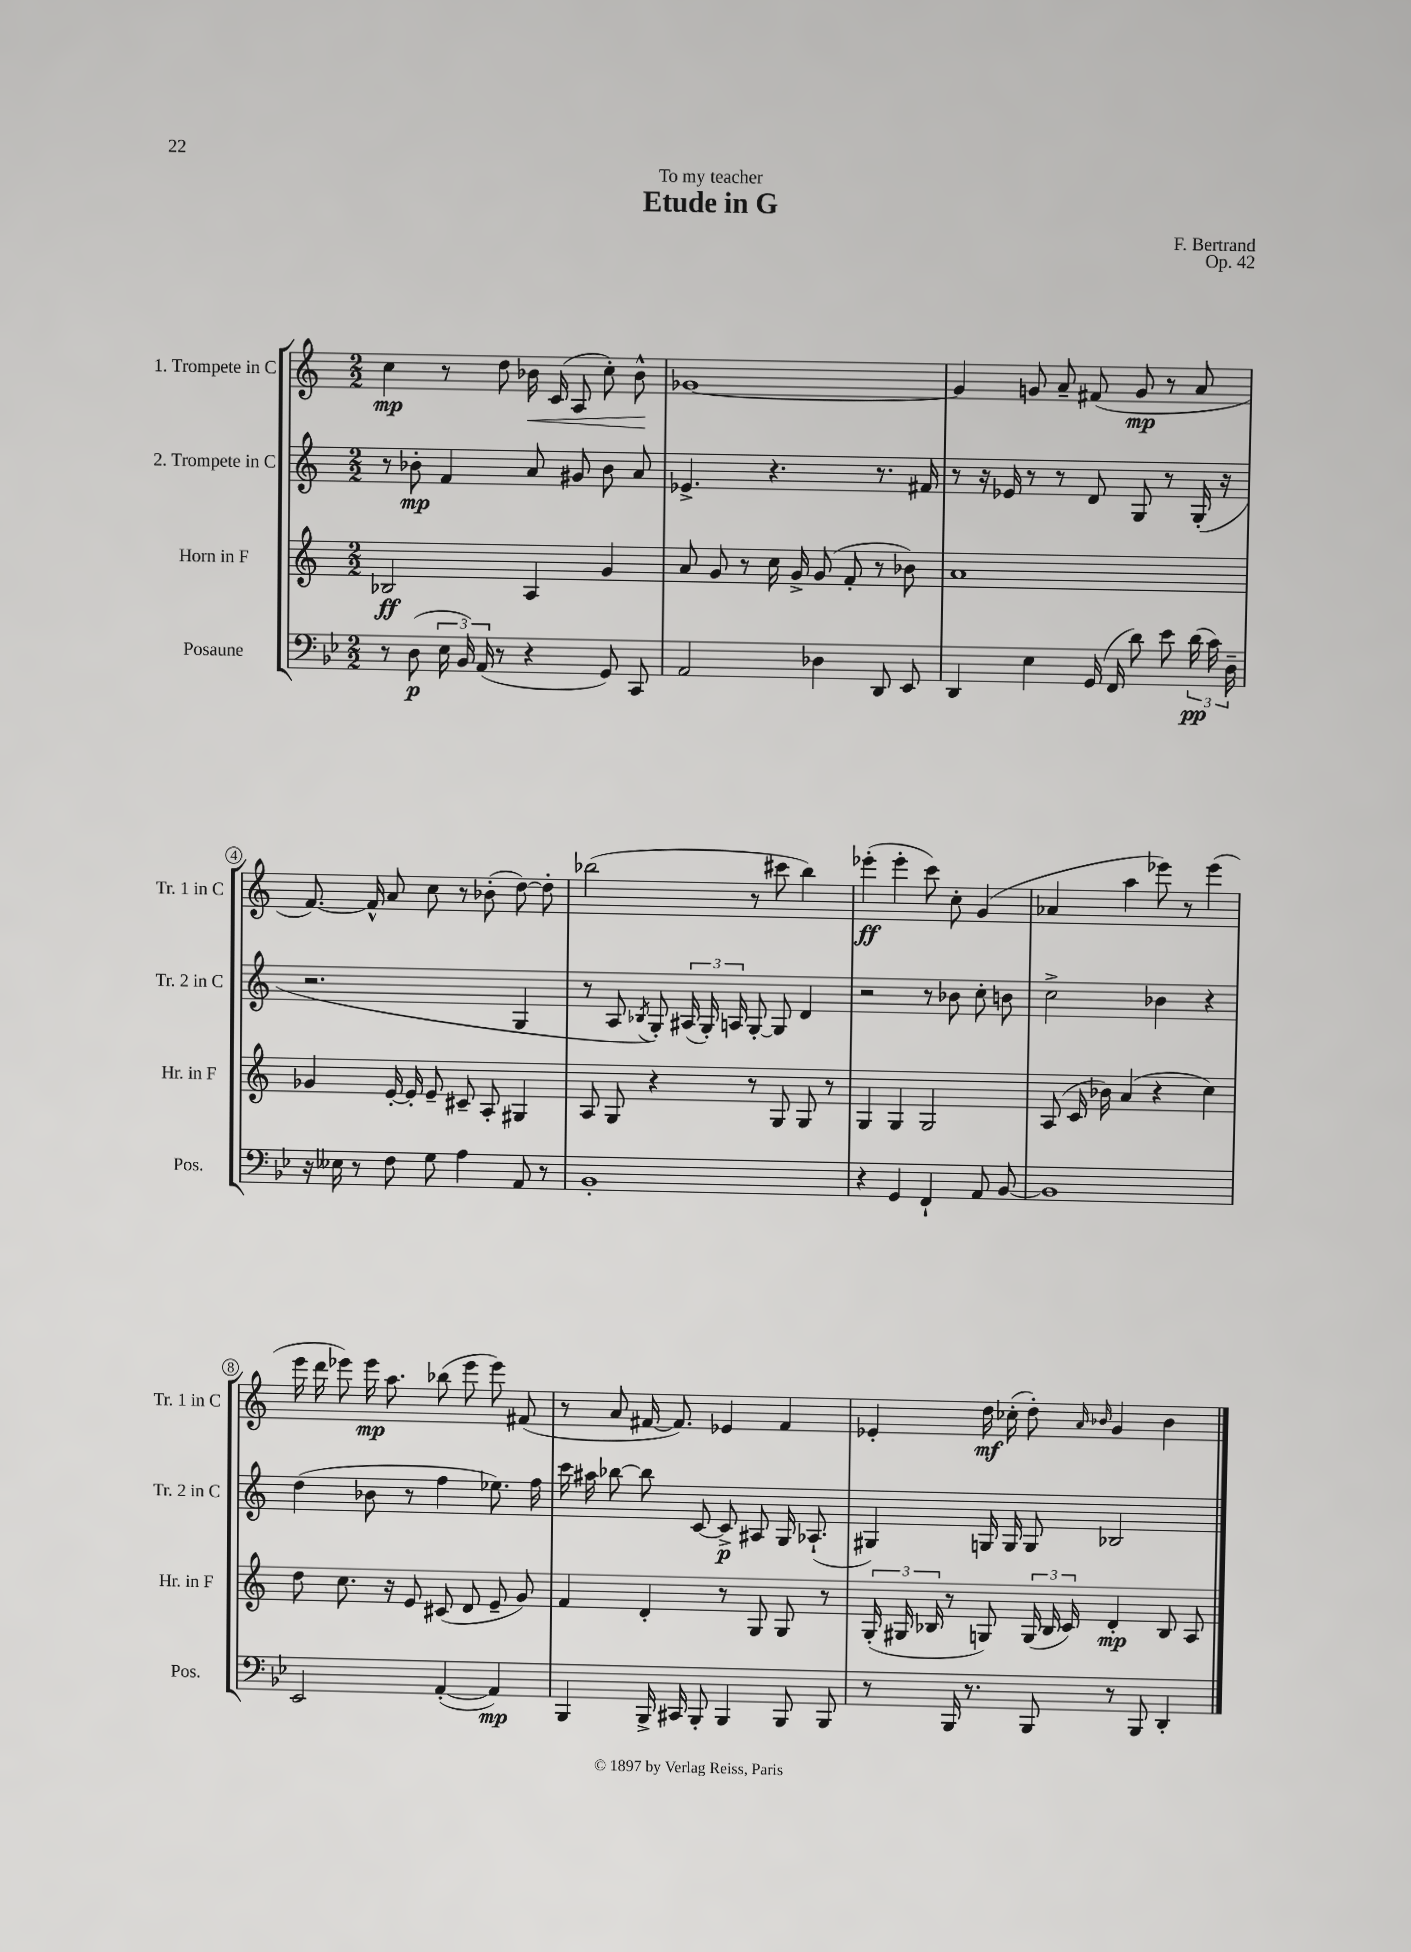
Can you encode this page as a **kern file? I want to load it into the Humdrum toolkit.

**kern	**kern	**kern	**kern
*staff4	*staff3	*staff2	*staff1
*clefF4	*clefG2	*clefG2	*clefG2
*k[b-e-]	*k[]	*k[]	*k[]
*M2/2	*M2/2	*M2/2	*M2/2
8r	2B-/	8r	4cc\
(8D\	.	8b-'\	.
24E-\	.	4f/	8r
24BB-/)	.	.	.
(24AA/	.	.	.
8r	.	.	8dd\
4r	4A/	8a/	16b-\
.	.	.	(16c/
.	.	8g#/	8A/
8GG/)	4g/	8b-\	8cc'\)
8CC/	.	8a/	8b-^^\
=	=	=	=
2AA/	8a/	4.e-^/	[1g-
.	8g/	.	.
.	8r	.	.
.	16cc\	4.r	.
.	16g^/	.	.
4D-\	(8g/	.	.
.	8f'/	.	.
8DD/	8r	8.r	.
8EE-/	8b-\)	.	.
.	.	16f#/	.
=	=	=	=
4DD/	1a	8r	4g-/]
.	.	16r	.
.	.	16e-/	.
4E-\	.	8r	8g/
.	.	8r	8a~/
(16GG/	.	8d/	(8f#/
16FF/	.	.	.
8d\)	.	8G/	8g/
8e-\	.	8r	8r
(24d\	.	(16G'/	8a/
24c\)	.	.	.
.	.	16r	.
24D~\	.	.	.
=	=	=	=
16r	4g-/	2.r	[8.f/)
16E--\	.	.	.
8r	.	.	.
.	.	.	16f^^/]
8F\	[16e'/	.	8a/
.	16e'/]	.	.
8G\	8e~/	.	8cc\
4A\	8c#~/	.	8r
.	8A'/	.	(8b-'\
8AA/	4G#/	4G/	[8dd\)
8r	.	.	8dd'\]
=	=	=	=
1BB-'	8A/	8r	(2bb-\
.	8G/	8A/	.
.	.	8qB-/	.
.	4r	8G'/)	.
.	.	(24A#/	.
.	.	24G'/)	.
.	.	24A/	.
.	8r	[8G'/	8r
.	8G/	8G/]	8ccc#\
.	8G/	4d/	4bb-\)
.	8r	.	.
=	=	=	=
4r	4G/	2r	(4eee-'\
4GG/	4G/	.	4eee-'\
4FF`/	2G/	8r	8ccc\)
.	.	8b-\	8cc'\
8AA/	.	8cc'\	(4g/
[8BB-/	.	8b\	.
=	=	=	=
1BB-]	(8A/	2cc^\	4a-/
.	16c/	.	.
.	16b-\)	.	.
.	(4a/	.	4aa\
.	4r	4b-\	8eee-\)
.	.	.	8r
.	4cc\)	4r	(4eee-\
=	=	=	=
2EE-/	8dd\	(4dd\	16eee\
.	.	.	16ddd\
.	8.cc\	.	8eee-\)
.	.	8b-\	16eee-\
.	16r	.	8.aa\
.	8e/	8r	.
([4AA'/	(8c#/	4ff\	(8bb-\
.	8d/	.	8eee-\
4AA/])	8e~/	8.ee-\)	8eee-\)
.	8g/)	.	(8f#/
.	.	16ff\	.
=	=	=	=
4BBB-/	4f/	16ccc\	8r
.	.	16aa#\	.
.	.	[8bb-\	8a/
16BBB-^/	4d'/	8bb-\]	[16f#/
16CC#/	.	.	8.f#/])
8BBB-'/	.	[8c/	.
4BBB-/	8r	8c^/]	4e-/
.	8G/	8A#/	.
8BBB-/	8G/	16G/	4f#/
.	.	(8.A-`/	.
8BBB-/	8r	.	.
=	=	=	=
8r	(24G'/	4G#/)	4e-'/
.	24G#/	.	.
.	24B-/	.	.
16BBB-/	8r	.	.
8.r	.	.	.
.	8G/)	16G/	16dd\
.	.	16G/	(16cc-'\
8BBB-/	(24G/	8G/	8dd'\)
.	24B-/	.	.
.	24c/)	.	.
.	.	.	16qqa/
.	.	.	16qqb-/
8r	4d'/	2B-/	4g/
8BBB-/	.	.	.
4DD'/	8B-/	.	4b-\
.	8A/	.	.
==	==	==	==
*-	*-	*-	*-
